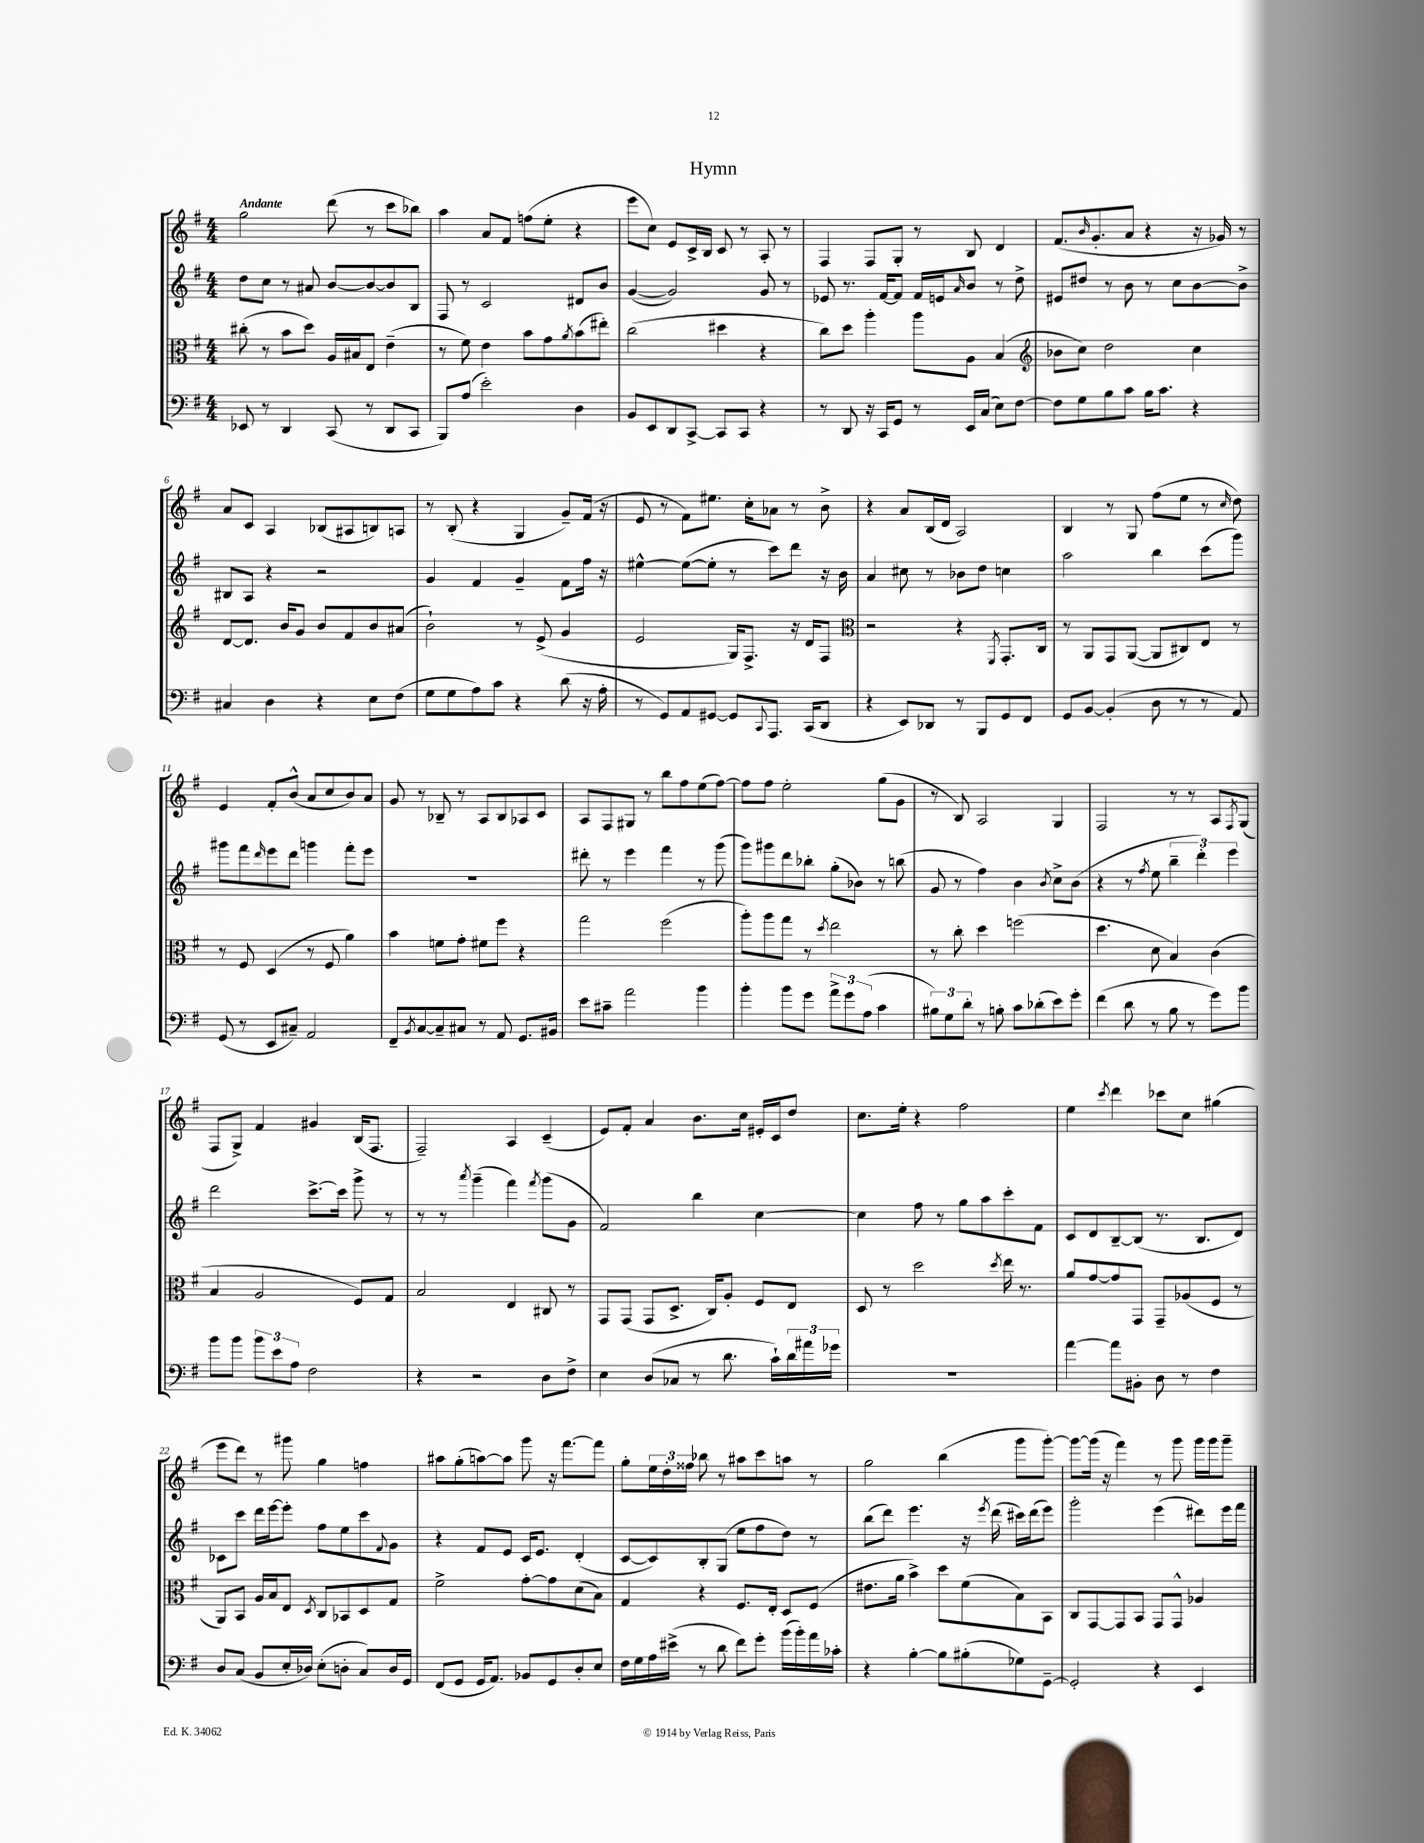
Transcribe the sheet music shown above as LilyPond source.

\header { title = "Hymn" }
<<
\new StaffGroup <<
\new Staff = "s0" {
    \clef treble \key g \major \numericTimeSignature \time 4/4 \tempo "Andante"
    g''2 d'''8( r8 c'''8 bes''8) |
    a''4 a'8 fis'8 f''8( e''8-. r4 |
    e'''8 c''8) e'8 c'16-> b16 c'8 r8 a8-. r8 |
    fis4 fis8 g8-. r8 b8 d'4 |
    fis'8.( \grace { b'16 } g'8.-. a'8 r4 r16 ges'16) r8 |
    a'8 c'8 a4 bes8( ais8 b8) a8 |
    r8 b8-.( r4 g4 g'8--) fis'16( r16 |
    e'8 r8 fis'8) eis''8. c''16-. aes'8 r8 b'8-> |
    r4 a'8 b16( d'16 a2) |
    b4 r8 g8 fis''8( e''8 r8 \grace { c''16 } d''8) |
    e'4 fis'8-. b'8-^( a'8 c''8 b'8) a'8 |
    g'8 r8 bes8-- r8 a8 bes8 aes8 c'8 |
    a8 fis8 gis8 r8 b''8 fis''8 e''8( fis''8~) |
    fis''8 fis''8 e''2-. g''8( g'8 |
    r8 b8) a2 g4 |
    fis2 r8 r8 a8 \acciaccatura { fis8 } g8( |
    fis8 g8->) fis'4 gis'4 b16( fis8. |
    fis2--) a4 c'4--( |
    e'8) fis'8-. a'4 b'8. c''16 eis'16-. c'16 d''8 |
    c''8. e''16-. r4 fis''2 |
    e''4 \acciaccatura { c'''8 } d'''4 ces'''8 c''8 gis''4( |
    e'''8 d'''8) r8 gis'''8 g''4 f''4 |
    ais''8 g''8-.( a''8~) a''8 g'''8 r16 fis'''8.~ fis'''8 |
    g''8-. \tuplet 3/2 { e''16 d''16-. fisis''16 } bes''8 r8 ais''8 c'''8 a''8 r8 |
    g''2 b''4( g'''8 g'''8~-.) |
    g'''8~ g'''16( r16 fis'''4) r8 g'''8 g'''16 g'''16 g'''8-- \bar "|." |
}
\new Staff = "s1" {
    \clef treble \key g \major \numericTimeSignature \time 4/4
    d''8 c''8 r8 ais'8 b'8~ b'8~ b'8 b8 |
    fis8 r8 c'2 dis'8 b'8 |
    g'4~( g'2) g'8 r8 |
    ees'8 r8. fis'16~ fis'8 fis'16 e'16 \grace { a'16 } b'8 r8 d''8-> |
    eis'8 dis''8 r8 b'8 r8 c''8 b'8~ b'8-> |
    bis8 a8 r4 r2 |
    g'4 fis'4 g'4-- fis'8 fis''16 r16 |
    eis''4~-^ eis''8~( eis''8-. r8 c'''8) d'''8 r16 b'16 |
    a'4 cis''8 r8 bes'8 d''8 c''4 |
    a''2 b''4 c'''8( g'''8) |
    gis'''8 fis'''8 \grace { d'''16 } e'''8 d'''8 g'''4 fis'''8-. e'''8 |
    R1 |
    dis'''8-. r8 e'''4 fis'''4 r8 g'''8( |
    g'''8) gis'''8 d'''8 bes''8-. g''8-.( bes'8) r8 b''8( |
    g'8 r8 fis''4) b'4 \acciaccatura { b'8 } c''8-> b'8( |
    r4 r8 \acciaccatura { fis''8 } e''8 \tuplet 3/2 { b''4-- d'''4-.) e'''4 } |
    d'''2 c'''8.~-> c'''16 g'''8-> r8 |
    r8 r8 \acciaccatura { a'''8 } g'''4--( fis'''4) \acciaccatura { fis'''8 } g'''8( g'8 |
    fis'2) b''4 c''4~ |
    c''4 fis''8 r8 g''8 a''8 c'''8-. fis'8 |
    c'8 d'8 b8~-- b8( r8. b8. d'8) |
    ces'8 c'''8 d'''16 e'''16~ e'''8-. fis''8 e''8 c'''8 \appoggiatura { fis'8 } g'8 |
    r4 fis'8 e'8 c'16 e'8. d'4-.( |
    c'8~ c'8) b8-. g8( e''8 fis''8 d''8) r8 |
    b''8( d'''8) e'''4. r16 \acciaccatura { e'''8 } d'''16( cis'''16) d'''16( e'''8) |
    g'''2-. e'''4( dis'''8) e'''16 fis'''16 \bar "|." |
}
\new Staff = "s2" {
    \clef alto \key g \major \numericTimeSignature \time 4/4
    cis''8-.( r8 b'8 d''8) a16 bis16 e8 e'4--( |
    r8 fis'8) e'4 b'8 g'8 \acciaccatura { a'8 } b'8( eis''8-.) |
    c''2( dis''4 r4 |
    c''8) d''8 a''4-. a''8 a8 b4( |
    \clef treble bes'8 c''8) d''2 c''4 |
    d'8~ d'8. b'16 g'8 b'8 fis'8 b'8 ais'8( |
    b'2-!) r8 e'8->( g'4 |
    e'2 g16) fis8.-> r16 d'16 fis8 |
    \clef alto r2 r4 \acciaccatura { fis,8 } g,8.-. c16 |
    r8 a,8 g,8 a,8~( a,8 cis8) e8 r8 |
    r8 fis8 d4( r8 fis8 a'4) |
    b'4 f'8 g'8-. fis'8 fis''8 r4 |
    g''2 fis''2( |
    a''8-.) a''8 g''8 r8 \acciaccatura { d''8 } e''2 |
    r8 c''8-. d''4 f''2( |
    d''4. d'8 b4) c'4( |
    b4 a2 fis8) g8 |
    b2 e4 cis8 r8 |
    g,8 g,8( g,8 d8.-> c16) a8-. fis8 e8 |
    d8 r8 d''2 \acciaccatura { d''8 } e''16 r8. |
    a'8 g'8~ g'8 g,8 g,8-- aes8( fis8 r8 |
    a,8) b,8 a16 b16 e8 \acciaccatura { d8 } c8 bes,8 d8 g8 |
    fis'2-> g'8~-. g'8 d'8( b8) |
    g4 r4 fis8. e16-. d8 fis8( |
    eis'8. a'16 b'4->) d''8 fis'8( b8) b,8 |
    c8 g,8~ g,8 b,8 g,8 g,8-^ aes4 \bar "|." |
}
\new Staff = "s3" {
    \clef bass \key g \major \numericTimeSignature \time 4/4
    ees,8 r8 d,4 c,8( r8 d,8 c,8 |
    b,,8) a8( e'2-.) d4 |
    b,8 e,8 d,8 c,8~-> c,8 c,8 r4 |
    r8 d,8 r16 c,16 g,8 r8 e,16 c16( e8) fis8~ |
    fis8 g8 b8 c'8 b16 c'8. r4 |
    cis4 d4 r4 e8 fis8( |
    g8 g8 a8) c'8 r4 d'8( r16 a16-. |
    r8 g,8) a,8 gis,8~ gis,8 \appoggiatura { c,8 } a,,8. c,16( d,8 |
    r4 e,8) des,8 r8 b,,8 g,8 fis,8 |
    g,8 b,8~ b,4-.( d8 r8 r8 a,8) |
    g,8( r8 e,8 cis8--) a,2 |
    fis,8-- \acciaccatura { b,8 } c8~ c8-- cis8 r8 a,8 g,8. bis,16 |
    e'8 cis'8-- a'2 b'4 |
    b'4-. b'8 g'8 \tuplet 3/2 { a'8-> g'8 a8( } c'4 |
    \tuplet 3/2 { bis8) g8 d'8-. } r8 b8-. c'8 des'8-.( e'8) g'8-. |
    fis'4( d'8 r8 b8 r8 g'8) b'8 |
    b'8 b'8 \tuplet 3/2 { b'8 e'8 a8 } fis2 |
    r4 r2 d8 fis8-> |
    e4 d8( ces8 r8 d'8. c'16-!) \tuplet 3/2 { d'16 ais'16 ges'16 } |
    R1 |
    a'4~ a'8 bis,8-. d8 r8 fis4 |
    d8 c8( b,8 e16-. des16) e8-.( d8-. c8) d16 g,16 |
    fis,8( g,8 g,16 a,8.) bes,8 g,8 d8-. e8 |
    fis16 g16 a16 eis'16->( r8 d'8 fis'8) g'8-. b'16( b'16-.) a'16 ces'16-. |
    r4 b4~-. b8 bis8-.( ges8) g,8~-- |
    g,2-. r4 e,4 \bar "|." |
}
>>
>>
